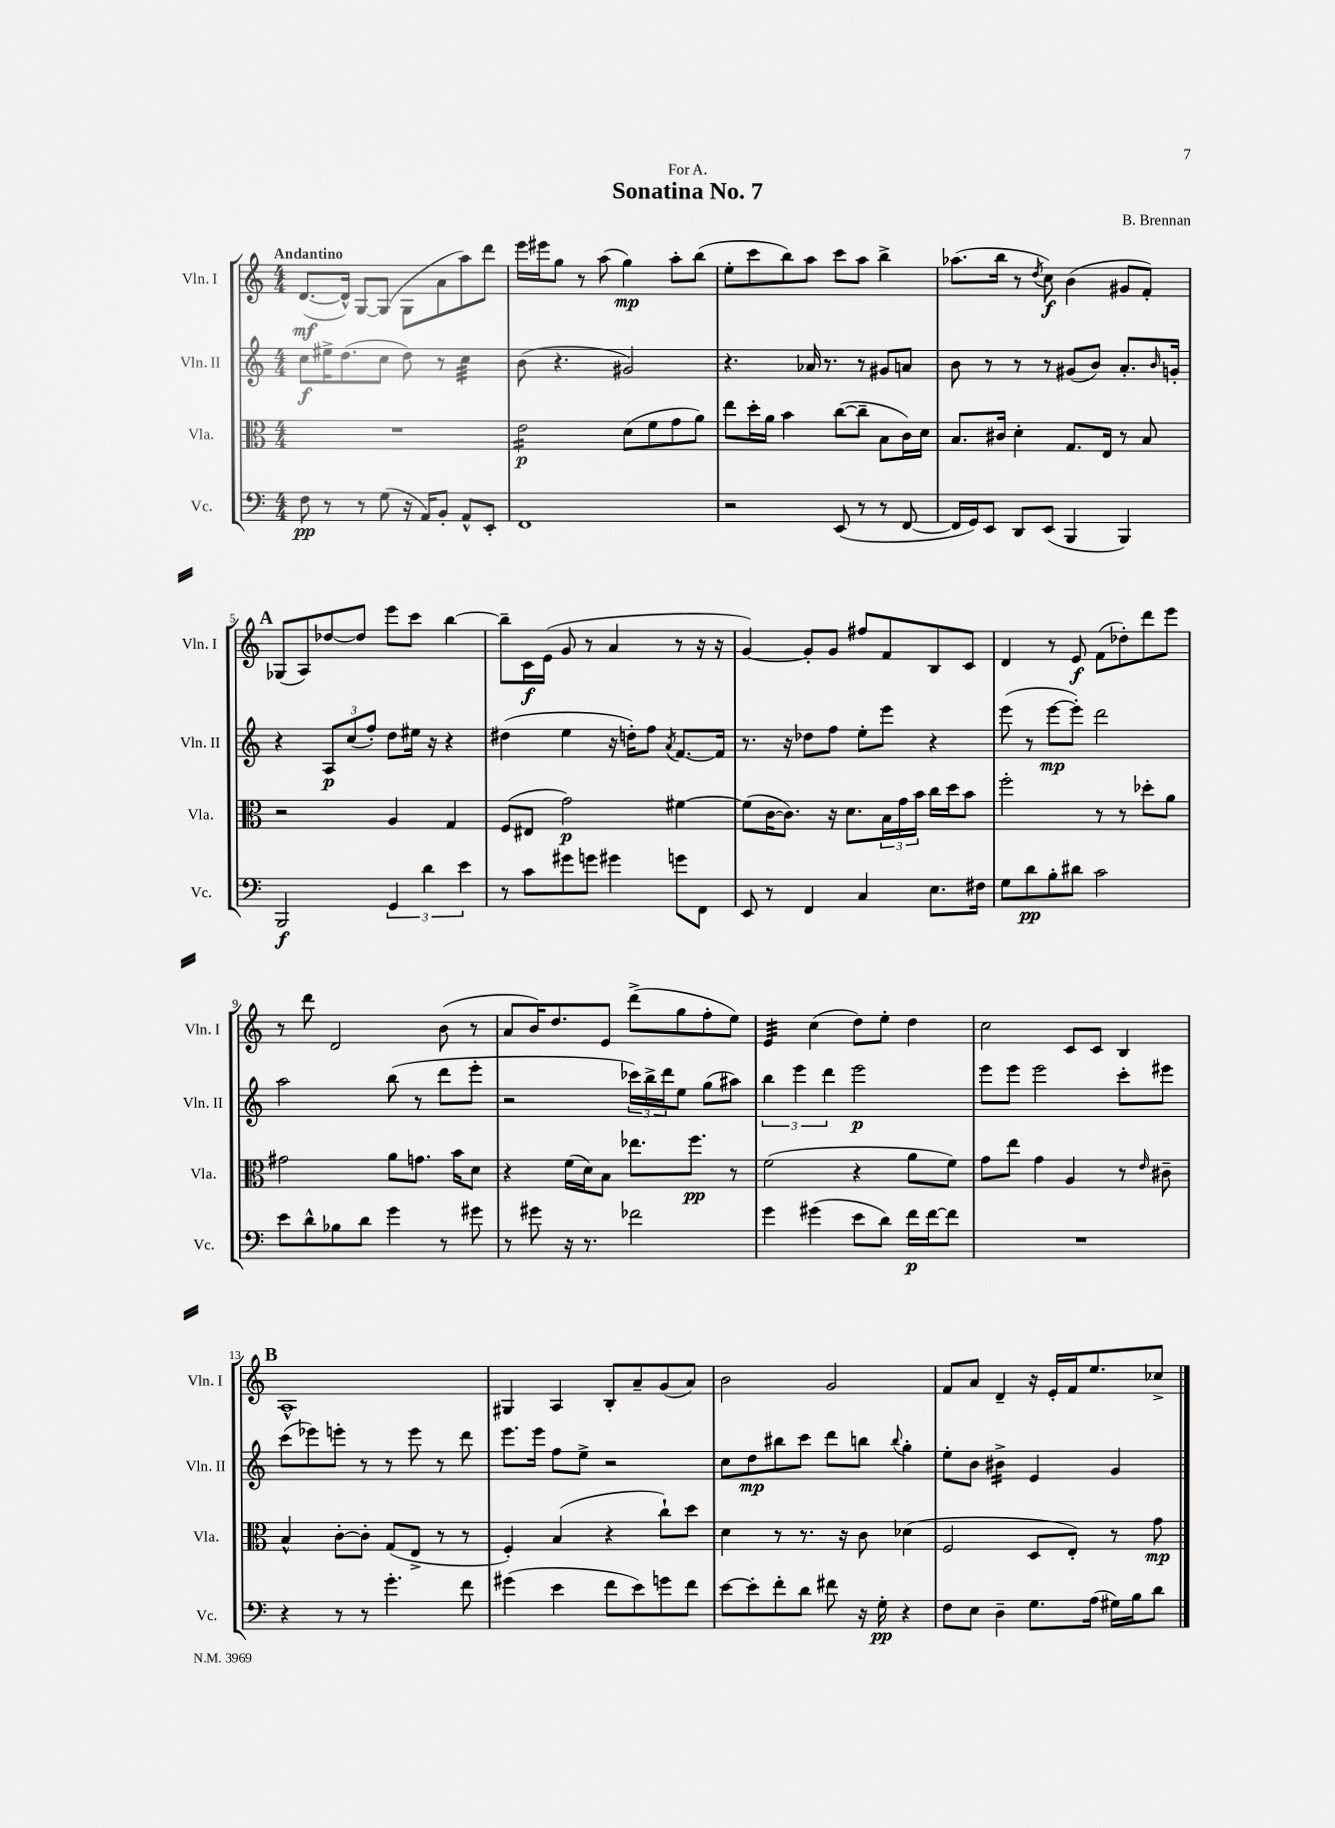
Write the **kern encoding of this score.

**kern	**kern	**kern	**kern
*staff4	*staff3	*staff2	*staff1
*clefF4	*clefC3	*clefG2	*clefG2
*k[]	*k[]	*k[]	*k[]
*M4/4	*M4/4	*M4/4	*M4/4
8F	1r	8cc	([8.d
8r	.	16ee#^	.
.	.	(8.dd	16d^^])
8r	.	.	[8G
(8G	.	8cc	(8G]
16r	.	8dd)	8G
16AA)	.	.	.
8BB'	.	8r	8a
8AA^^	.	4cc	8aa)
8EE'	.	.	8ddd
=	=	=	=
1FF	2e	(8b	16eee
.	.	.	16eee#
.	.	4.r	8gg
.	.	.	8r
.	.	.	(8aa
.	(8d	2g#)	4gg)
.	8f	.	.
.	8g	.	8aa'
.	8a)	.	(8bb
=	=	=	=
2r	8ee	4.r	8ee'
.	16dd'	.	8ccc
.	16a	.	.
.	4b	.	8bb)
.	.	16a-	8aa
.	.	8.r	.
(8EE	([8cc	.	8ccc
8r	8cc~]	8r	8aa
8r	8B	8g#	4bb^
[8FF	16c)	8a	.
.	16d	.	.
=	=	=	=
16FF]	8.B	8b	(8.aa-
16GG)	.	.	.
8EE	.	8r	.
.	16c#	.	16bb
8DD	4d'	8r	8r
.	.	.	8qdd
(8EE	.	8r	8cc)
4BBB	8.G	(8g#	(4b
.	.	8b)	.
.	16E	.	.
4BBB)	8r	8.a'	8g#
.	8B	.	8f')
.	.	16qqb	.
.	.	16g'	.
=	=	=	=
2BBB	2r	4r	(8G-
.	.	.	8A)
.	.	12A	[8dd-
.	.	(12cc	.
.	.	.	8dd-]
.	.	12ff')	.
6GG	4A	8dd	8eee
.	.	16ee#	8ccc
6d	.	.	.
.	.	16r	.
.	4G	4r	[4bb
6e	.	.	.
=	=	=	=
8r	(8F	(4dd#	8bb~]
8c	8E#	.	16c
.	.	.	(16e
8g#	2g)	4ee	8g
8g	.	.	8r
4g#	.	16r	4a
.	.	16dd')	.
.	.	8ff	.
.	.	8qa	.
8g	[4f#	[8.f	8r
8FF	.	.	16r
.	.	16f]	16r
=	=	=	=
8EE	(8f#]	8.r	[4g)
8r	[16c	.	.
.	8.c])	16r	.
4FF	.	8dd-	8g']
.	16r	8ff	8g
.	8.d	.	.
4C	.	8ee'	8ff#
.	24B	8eee	8f
.	24g	.	.
.	24b	.	.
8.E	16cc	4r	8B
.	16dd	.	.
.	8b	.	8c
16F#	.	.	.
=	=	=	=
8G	2ff'	(8eee	4d
8d	.	8r	.
8B'	.	[8eee	8r
8d#	.	8eee'])	8e
2c	8r	2ddd	(8f
.	8r	.	8dd-')
.	8dd-'	.	8ddd
.	8a	.	8eee
=	=	=	=
8e	2g#	2aa	8r
8d^^	.	.	8ddd
8B-	.	.	2d
8d	.	.	.
4g	8a	(8bb	.
.	8.g	8r	.
8r	.	8ddd	(8b
.	16b	.	.
8g#	8d	8eee'	8r
=	=	=	=
8r	4r	2r	8a
8g#	.	.	16b)
.	.	.	8.dd
16r	(16f	.	.
8.r	16d)	.	.
.	8B	.	8e
2f-	8.ee-	24ccc-)	(8ddd^
.	.	24bb^	.
.	.	24ddd	.
.	.	8ee	8gg
.	8.ff	.	.
.	.	(8gg	8ff'
.	8r	8aa#)	8ee)
=	=	=	=
4g	(2f	6bb	4e
.	.	6eee	.
(4g#	.	.	(4cc
.	.	6ddd	.
8e	4r	2eee	8dd)
8d)	.	.	8ee'
16f	8a	.	4dd
[16f	.	.	.
8f]	8f)	.	.
=	=	=	=
1r	8g	8eee	2cc
.	8ee	8eee	.
.	4g	2eee	.
.	4A	.	8c
.	.	.	8c
.	8r	8ccc'	4B
.	16qqe	.	.
.	8c#~	8eee#	.
=	=	=	=
4r	4B^^	(8ccc	1A^^
.	.	8eee-)	.
8r	[8c'	8eee'	.
8r	8c']	8r	.
4.g'	(8G	8r	.
.	8E^	8eee	.
.	8r	8r	.
8f	8r	8ddd	.
=	=	=	=
(4g#	4F')	8.eee	4G#
.	.	16eee	.
4e	(4B	8ff	4A
.	.	8ee^	.
8f	4r	2r	8B'
8e)	.	.	8a~
8g	8cc`)	.	(8g
8f	8dd	.	8a)
=	=	=	=
[8e	4d	8cc	2b
8e']	.	8dd	.
8f'	8r	8bb#	.
8d	8.r	8ccc	.
8f#	.	8ddd	2g
.	16r	.	.
16r	8c	8bb	.
16G'	.	.	.
.	.	8qqbb	.
4r	(4d-	4gg'	.
=	=	=	=
8F	2F	8ee'	8f
8E	.	8b	8a
4D~	.	4b#^	4d~
8.G	8D	4e	16r
.	.	.	16e'
.	8E')	.	16f
(16A	.	.	8.ee
16G#)	8r	4g	.
16B	.	.	.
8d	8g	.	8cc-^
==	==	==	==
*-	*-	*-	*-
